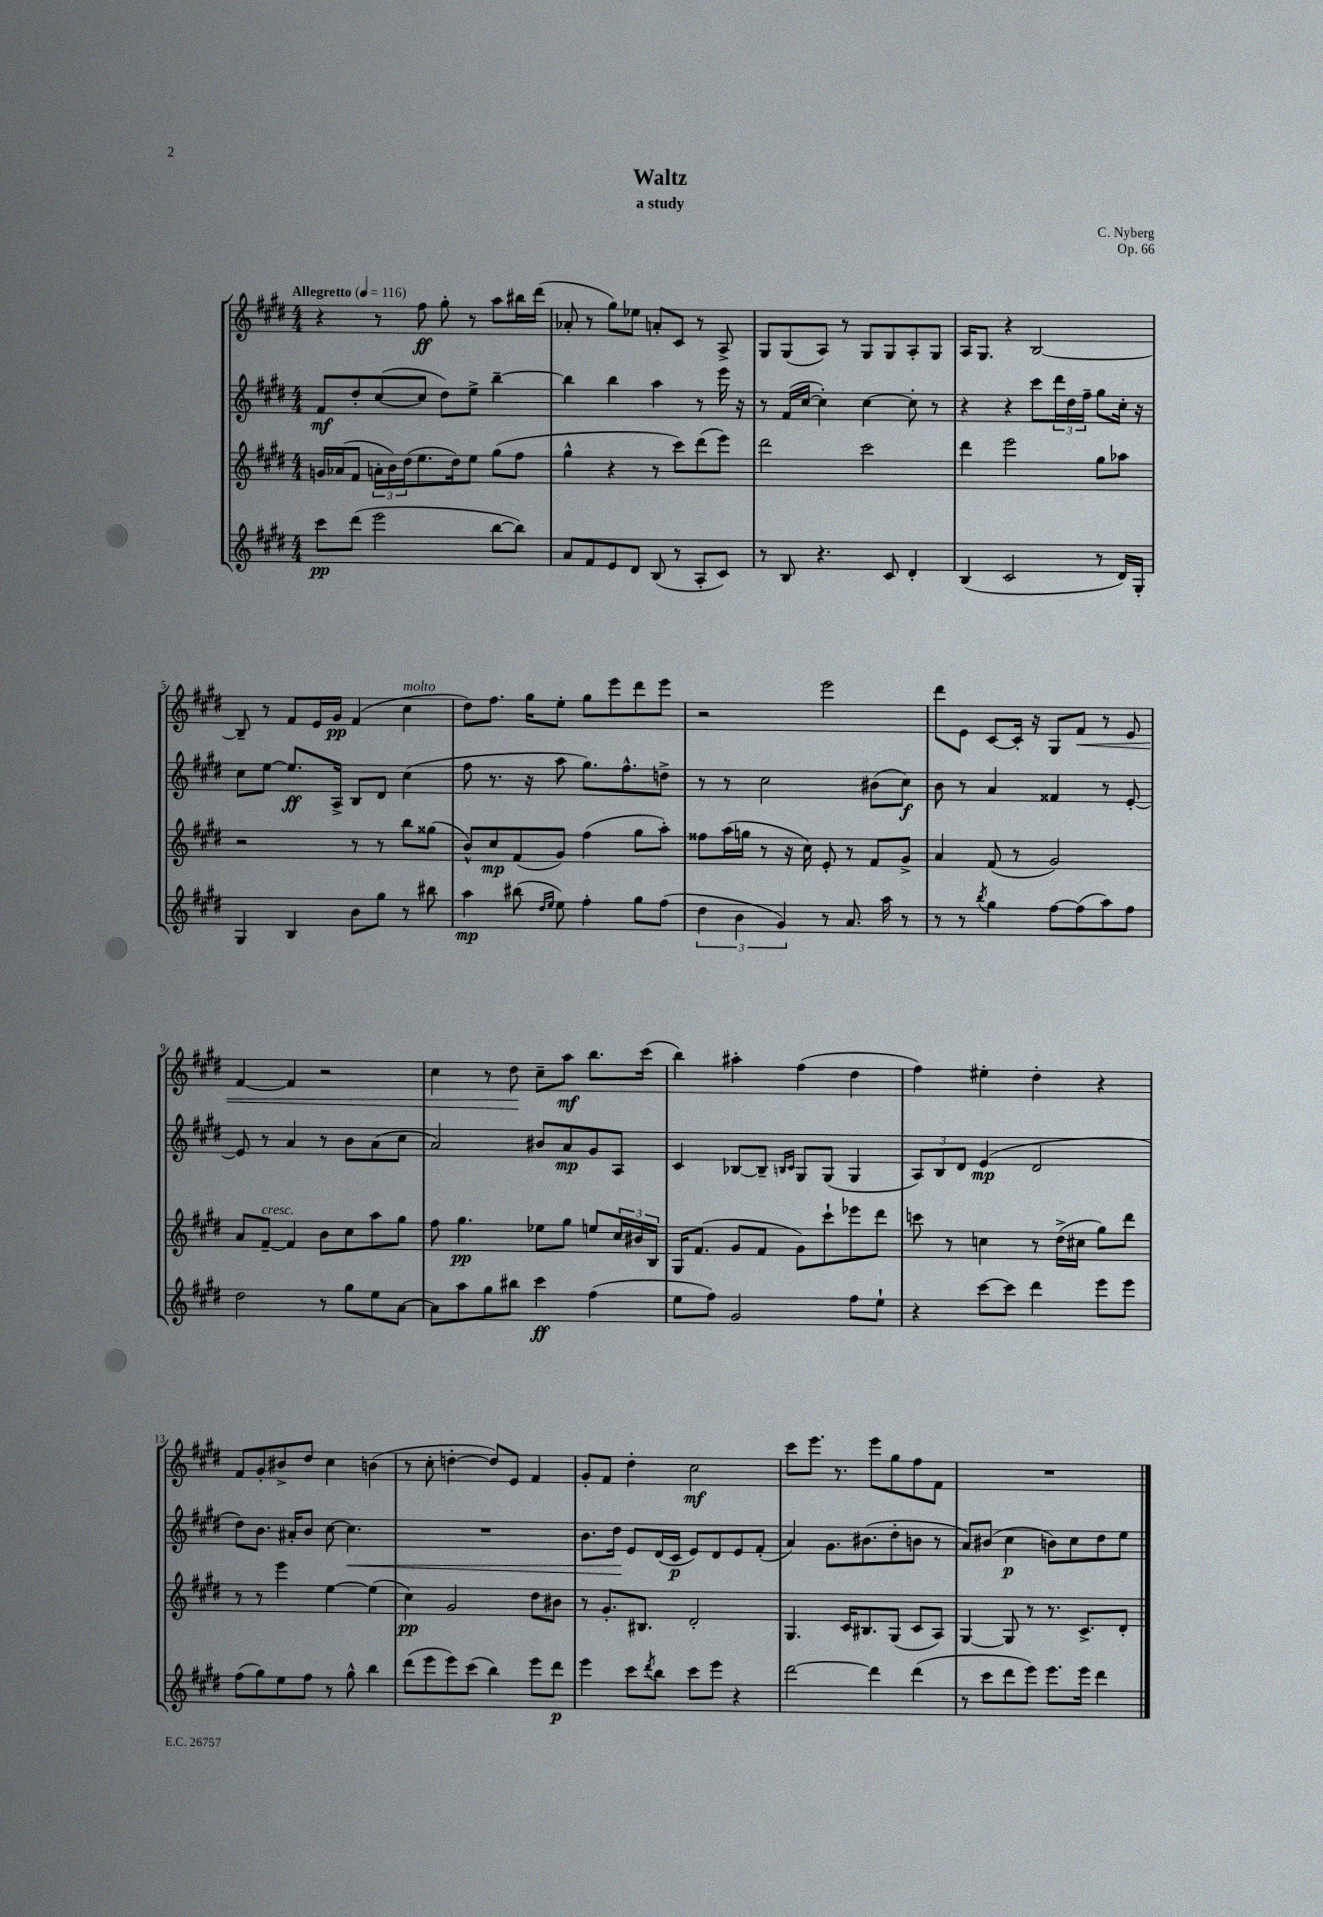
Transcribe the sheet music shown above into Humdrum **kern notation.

**kern	**kern	**kern	**kern
*staff4	*staff3	*staff2	*staff1
*clefG2	*clefG2	*clefG2	*clefG2
*k[f#c#g#d#]	*k[f#c#g#d#]	*k[f#c#g#d#]	*k[f#c#g#d#]
*M4/4	*M4/4	*M4/4	*M4/4
*MM116	*MM116	*MM116	*MM116
8ccc#	16g	8f#	4r
.	(16a-	.	.
(8ddd#	8f#	8dd#'	.
2eee	24a'	([8cc#	8r
.	24b)	.	.
.	(24dd#	.	.
.	8.ee	8cc#]	8ff#
.	.	8dd#)	8gg#'
.	16dd#)	.	.
.	8ee	8ee^	8r
[8bb	(8gg#	[4bb~	8aa
8bb])	8ff#	.	16bb#
.	.	.	(16ddd#
=	=	=	=
8a	4gg#^^	4bb]	8a-'
8f#	.	.	8r
8e	4r	4bb	8gg#)
8d#	.	.	8ee-
(8B	8r	4aa	8a'
8r	8ccc#)	.	8c#
8A'	(8ddd#	8r	8r
8c#)	8eee)	16eee	8A^
.	.	16r	.
=	=	=	=
8r	2ddd#	8r	8G#
8B	.	(16f#	(8G#
.	.	[16cc#	.
4.r	.	4cc#'])	8A)
.	.	.	8r
.	2ccc#	[4cc#	8G#
8c#	.	.	8G#
4d#'	.	8cc#']	8A'
.	.	8r	8G#
=	=	=	=
(4B	4ddd#	4r	16A
.	.	.	8.G#
2c#	2eee	4r	4r
.	.	8ccc#	[2B
.	.	24ddd#	.
.	.	24dd#	.
.	.	24ff#~	.
8r	8gg#	8gg#	.
16d#)	8aa-	16cc#'	.
16G#'	.	16r	.
=	=	=	=
4G#	2r	8cc#	8B~]
.	.	[8ee	8r
4B	.	8.ee]	8f#
.	.	.	16e
.	.	16A^	16g#
8b	8r	8B	(4f#
8gg#	8r	8d#	.
8r	8bb	(4cc#	4cc#
8bb#	(8gg##	.	.
=	=	=	=
4aa	8b^^)	8ff#	8dd#)
.	8cc#	8.r	8.ff#
(8bb#	(8f#	.	.
.	.	16r	16gg#
16qqdd#	.	.	.
16qqee	.	.	.
8ee)	8g#)	8aa	8ee'
4ff#'	(4ff#	8.gg#)	8gg#
.	.	.	8eee
.	.	8.ff#^^	.
8gg#	8gg#	.	8ddd#
(8ff#	8aa')	8dd^	8eee
=	=	=	=
6dd#	8ff##	8r	2r
.	(16aa	8r	.
6b	.	.	.
.	16gg	.	.
.	8r	2cc#	.
6g#)	.	.	.
.	16r	.	.
.	16cc#)	.	.
8r	8e'	.	2eee
8.a	8r	.	.
.	8f#	(8b#	.
16aa	.	.	.
8r	8g#^	8cc#)	.
=	=	=	=
8r	4a	8b	8ddd#
8r	.	8r	8e
8qbb	.	.	.
4gg#	(8f#	4a	[8c#
.	8r	.	16c#']
.	.	.	16r
[8ff#	2g#)	4f##	8G#
(8ff#]	.	.	8f#
8aa)	.	8r	8r
8ff#	.	[8e'	8e
=	=	=	=
2dd#	8a	8e]	[4f#
.	[8f#~	8r	.
.	4f#]	4a	4f#]
8r	8b	8r	2r
8gg#	8cc#	8b	.
8ee	8aa	(8a	.
[8a	8gg#	8cc#	.
=	=	=	=
8a]	8ff#	2a)	4cc#
8aa	4.gg#	.	.
8gg#	.	.	8r
8bb#	.	.	8dd#
4ccc#	8ee-	8b#	8cc#~
.	8gg#	8a	8aa
(4ff#	8ee	8g#	8.bb
.	24cc#	8A	.
.	24b#	.	.
.	.	.	(16ccc#
.	24B	.	.
=	=	=	=
8ee	16G#	4c#	4bb)
.	(8.f#	.	.
8ff#)	.	.	.
2g#	8g#	[8B-	4aa#'
.	8f#	8B-~]	.
.	.	16qqB	.
.	.	16qqc#	.
.	8g#)	8G#	(4ff#
.	8ccc#`	(8G#	.
8ff#	8eee-	4G#	4dd#
8ee`	8ddd#	.	.
=	=	=	=
4r	8ccc	12A)	4ff#)
.	.	12B	.
.	8r	.	.
.	.	12d#	.
[8ccc#	4cc	(4e	4ee#'
8ccc#]	.	.	.
4ddd#	8r	2d#	4dd#'
.	(16dd#^	.	.
.	16cc#	.	.
8eee	8gg#)	.	4r
8eee	8ddd#	.	.
=	=	=	=
(8ff#	8r	8dd#)	8f#
8gg#)	8r	8.b	8g#'
8ee	4eee	.	8b#^
.	.	16a#'	.
8ff#	.	8b	8dd#
8r	[4ee	[8cc#	4cc#
8gg#^^	.	4.cc#]	.
4bb	(4ee]	.	(4b
=	=	=	=
(8ddd#	4cc#)	1r	8r
8eee	.	.	8cc#'
8eee)	2g#	.	[4dd'
(8ccc#	.	.	.
4bb)	.	.	8dd])
.	.	.	8e
8eee	8dd#	.	4f#
8ddd#	8b#	.	.
=	=	=	=
4eee	8r	8.b	8g#'
.	8.g#'	.	8f#
.	.	16dd#	.
8ccc#	.	8e	4dd#'
.	8.B#	.	.
8qddd#	.	.	.
8bb	.	(16d#	.
.	.	16c#	.
8ccc#	2d#'	8e)	2cc#
8eee	.	8d#	.
4r	.	8e	.
.	.	(8f#'	.
=	=	=	=
[2ddd#	4.G#	4a)	8ccc#
.	.	.	8.eee
.	.	8.g#	.
.	.	.	8.r
.	16c#	.	.
.	8.B#	(8.b#	.
4ddd#]	.	.	8eee
.	(8G#	8dd#'	8gg#
(4ddd#	8c#	8b	8ff#
.	8A)	8r	8f#
=	=	=	=
8r	[4G#	8a)	1r
8ccc#	.	(8b#	.
8ddd#	8G#]	4cc#	.
8eee)	8r	.	.
8.eee	8.r	8b)	.
.	.	8cc#	.
16eee	8.c#^	.	.
4ddd#	.	8dd#	.
.	8d#'	8ee	.
==	==	==	==
*-	*-	*-	*-
